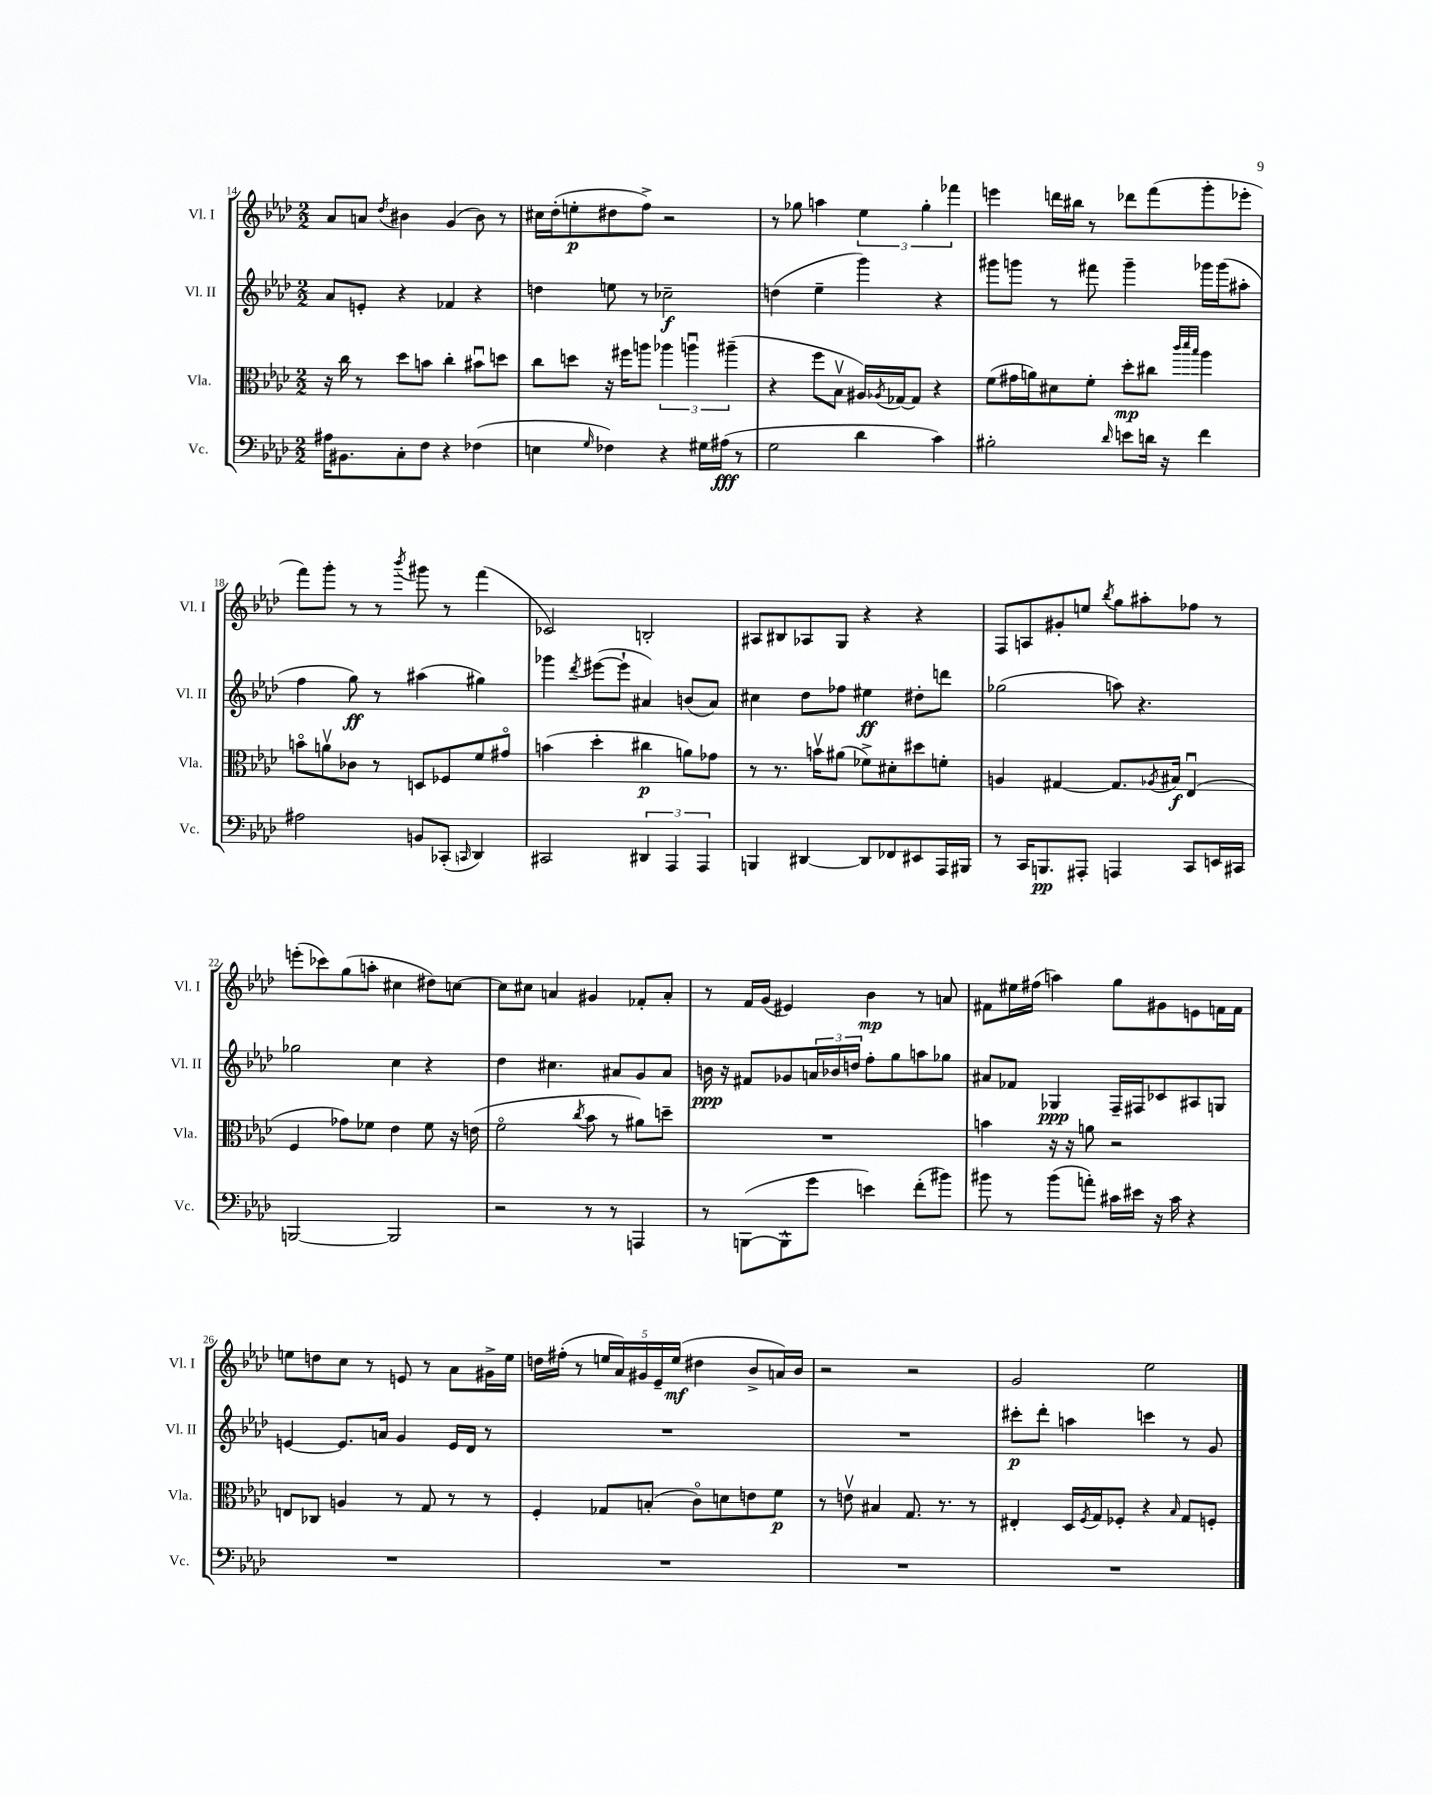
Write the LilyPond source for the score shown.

<<
\new StaffGroup <<
\new Staff = "s0" \with { instrumentName = "Vl. I" shortInstrumentName = "Vl. I" } {
    \clef treble \key aes \major \numericTimeSignature \time 2/2
    aes'8 a'8 \acciaccatura { des''8 } bis'4 g'4( bis'8) r8 |
    cis''16 des''16-.( e''8-.\p dis''8 f''8->) r2 |
    r8 ges''8 a''4 \tuplet 3/2 { ees''4 ges''4-. fes'''4 } |
    e'''4 d'''16 bis''16 r8 des'''8 f'''8( g'''8-. ees'''8-. |
    f'''8) g'''8-. r8 r8 \acciaccatura { bes'''8 } gis'''8 r8 f'''4( |
    ces'2) b2-. |
    ais8 bis8 aes8 g8 r4 r4 |
    f8 a8 gis'8-. e''8 \acciaccatura { bes''8 } g''8 ais''8-. fes''8 r8 |
    e'''8-.( ces'''8) g''8( a''8-. cis''4 dis''8) c''8~ |
    c''8 cis''8 a'4 gis'4 fes'8-. a'8-. |
    r8 f'16 g'16( eis'4) bes'4\mp r8 a'8 |
    fis'8 eis''16 fis''16( a''4) g''8 gis'8 e'8 f'16 f'16 |
    e''8 d''8 c''8 r8 e'8 r8 aes'8 gis'16-> e''16 |
    d''16 fis''16-.( r8 \tuplet 5/4 { e''16 aes'16) gis'16 ees'16-- e''16\mf( } dis''4 bes'8-> a'16) bes'16 |
    r2 r2 |
    g'2 ees''2 \bar "|." |
}
\new Staff = "s1" \with { instrumentName = "Vl. II" shortInstrumentName = "Vl. II" } {
    \clef treble \key aes \major \numericTimeSignature \time 2/2
    aes'8 e'8-. r4 fes'4 r4 |
    d''4 e''8 r8 ces''2--\f |
    d''4( ees''4-- g'''4) r4 |
    gis'''8 g'''8 r8 fis'''8 g'''4-- ges'''16 ges'''16( ais''8-. |
    f''4 g''8\ff) r8 ais''4( gis''4) |
    ges'''4 \acciaccatura { des'''8 } eis'''8~( eis'''8-! ais'4) b'8( ais'8) |
    cis''4 des''8 fes''8 eis''4\ff dis''8-. d'''8 |
    ges''2( a''8) r4. |
    ges''2 c''4 r4 |
    des''4 cis''4. ais'8 g'8 ais'8 |
    b'16\ppp r16 fis'8 ges'8 \tuplet 3/2 { a'16 bes'16 d''16 } f''8-. g''8 a''8 ges''8 |
    ais'8 fes'8 ges4\ppp f16-- fis16 ces'8 ais8 g8 |
    e'4~ e'8. a'16 g'4 e'16 des'16 r8 |
    R1 |
    R1 |
    cis'''8-.\p des'''8-. a''4 c'''4 r8 g'8 \bar "|." |
}
\new Staff = "s2" \with { instrumentName = "Vla." shortInstrumentName = "Vla." } {
    \clef alto \key aes \major \numericTimeSignature \time 2/2
    r16 c''16 r8 des''8 b'8 c''4-. bis'8\downbow d''8 |
    c''8 d''8 r16 fis''16 a''8 \tuplet 3/2 { aes''4 a''4\downbow ais''4--( } |
    r4 f''8 bes8\upbow ais16) \acciaccatura { aes8 } ges16~ ges8 r4 |
    f'8( gis'16 a'16) dis'8 f'8-. des''8-.\mp cis''8 \grace { c'''32 des'''32 bes''32 } aes''4 |
    b'8\flageolet a'8\upbow ces'8 r8 d8 fes8 f'8 gis'8\flageolet |
    b'4( des''4-. cis''4\p a'8) ges'8 |
    r8 r8. b'16\upbow ais'8( fes'8->) dis'8-. dis''8 f'8-. |
    a4 gis4~ gis8. \acciaccatura { aes8 } bis16\f ees4\downbow( |
    f4 ges'8) fes'8 ees'4 fes'8 r16 e'16( |
    f'2\flageolet \acciaccatura { c''8 } bes'8 r8 ais'8) d''8-- |
    R1 |
    b'4 r16 r16 a'8 r2 |
    e8 ces8 a4 r8 g8 r8 r8 |
    f4-. ges8 b8-.( c'8\flageolet) d'8 e'8 f'8\p |
    r8 e'8\upbow bis4 g8. r8. r8 |
    eis4-. des16 \acciaccatura { f8 } g16 fes8-. r4 \grace { bes16 } g8 f8-. \bar "|." |
}
\new Staff = "s3" \with { instrumentName = "Vc." shortInstrumentName = "Vc." } {
    \clef bass \key aes \major \numericTimeSignature \time 2/2
    ais16 bis,8. c8-. f8 r4 fes4( |
    e4 \grace { g16 } fes4) r4 gis16 ais16\fff( r8 |
    g2 des'4 c'4) |
    bis2-. \grace { des'16 } e'8 d'16 r16 f'4 |
    ais2 b,8 ces,8-.( \grace { c,16 } des,4) |
    cis,2 \tuplet 3/2 { dis,4 aes,,4 aes,,4 } |
    b,,4 dis,4~ dis,8 fes,8 eis,8 aes,,16 bis,,16 |
    r8 c,16 b,,8.\pp ais,,8-. a,,4 c,8 e,16 cis,16 |
    b,,2~ b,,2 |
    r2 r8 r8 a,,4 |
    r8 b,,8~( b,,8-^ g'8 e'4) f'8-.( bis'8) |
    bis'8 r8 bis'8( a'8-.) cis'16 eis'16 r16 cis'16 r4 |
    R1 |
    R1 |
    R1 |
    R1 \bar "|." |
}
>>
>>
\layout { \context { \Score currentBarNumber = #14 } }
